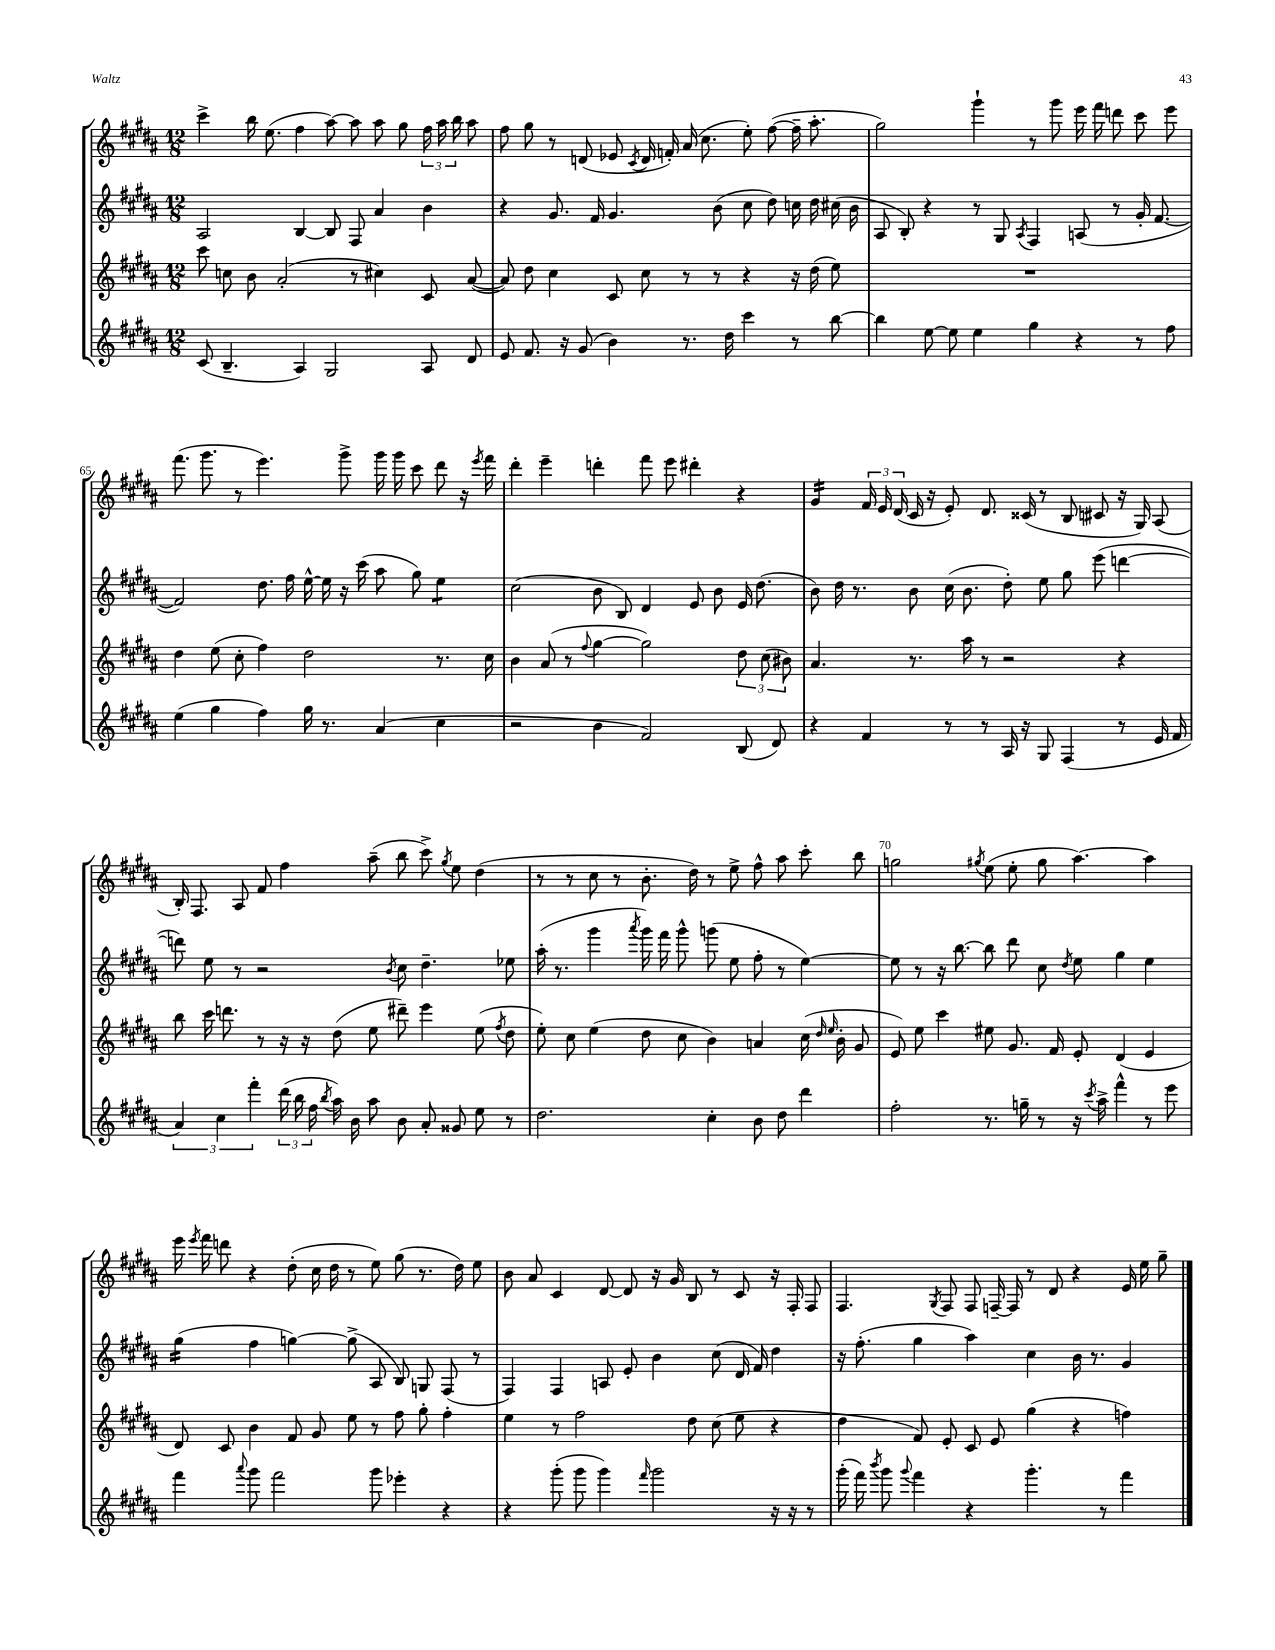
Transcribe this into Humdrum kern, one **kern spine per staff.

**kern	**kern	**kern	**kern
*staff4	*staff3	*staff2	*staff1
*clefG2	*clefG2	*clefG2	*clefG2
*k[f#c#g#d#a#]	*k[f#c#g#d#a#]	*k[f#c#g#d#a#]	*k[f#c#g#d#a#]
*M12/8	*M12/8	*M12/8	*M12/8
(8c#/	8ccc#\	2A#/	4ccc#^\
4.B~/	8cc\	.	.
.	8b\	.	16bb\
.	.	.	(8.ee\
.	(2a#'/	.	.
4A#/)	.	[4B/	4ff#\
2G#/	.	8B/]	[8aa#\)
.	8r	8F#/	8aa#\]
.	4cc#\)	4a#/	8aa#\
.	.	.	8gg#\
8A#/	8c#/	4b\	24ff#\
.	.	.	24aa#\
.	.	.	24bb\
8d#/	([8a#/	.	8aa#\
=	=	=	=
8e/	8a#/])	4r	8ff#\
8.f#/	8dd#\	.	8gg#\
.	4cc#\	8.g#/	8r
16r	.	.	.
(8g#/	.	.	(8d/
.	.	16f#/	.
4b\)	8c#/	4.g#/	8e-/
.	.	.	8qc#/
.	8cc#\	.	16d/
.	.	.	16f'/)
8.r	8r	.	(16a#/
.	.	.	8.cc#\
.	8r	(8b\	.
16dd#\	.	.	.
4ccc#\	4r	8cc#\	8ee'\)
.	.	8dd#\)	([8ff#\
8r	16r	16cc\	16ff#~\]
.	(16dd#\	16dd#\	8.aa#'\
[8bb\	8ee\)	(16cc#\	.
.	.	16b\	.
=	=	=	=
4bb\]	1.r	8A#/	2gg#\)
.	.	8B'/)	.
[8ee\	.	4r	.
8ee\]	.	.	.
4ee\	.	8r	4ggg#`\
.	.	8G#/	.
.	.	8qA#/	.
4gg#\	.	4F#/	8r
.	.	.	8ggg#\
4r	.	(8A/	16eee\
.	.	.	16fff#\
.	.	8r	8ddd\
8r	.	16g#'/	8ccc#\
.	.	[8.f#/	.
8ff#\	.	.	8eee\
=	=	=	=
(4ee\	4dd#\	2f#/])	(8.fff#\
.	.	.	8.ggg#\
4gg#\	(8ee\	.	.
.	8cc#'\	.	8r
4ff#\)	4ff#\)	8.dd#\	4.eee\)
.	.	16ff#\	.
16gg#\	2dd#\	[16ee^^\	.
8.r	.	16ee\]	.
.	.	16r	8ggg#^\
.	.	(16ccc#\	.
(4a#/	.	8aa#\	16ggg#\
.	.	.	16ggg#\
.	.	8gg#\)	8ccc#\
4cc#\	8.r	4ee\	8ddd#\
.	.	.	16r
.	.	.	8qeee/
.	16cc#\	.	16fff#\
=	=	=	=
2r	4b\	(2cc#\	4ddd#'\
.	(8a#/	.	4eee~\
.	8r	.	.
.	8qqff#/	.	.
4b\	[4gg#\	8b\	4ddd'\
.	.	8B/)	.
2f#/)	2gg#\])	4d#/	8fff#\
.	.	.	8eee\
.	.	8e/	4ddd#'\
.	.	8b\	.
(8B/	12dd#\	16e/	4r
.	.	(8.dd#\	.
.	(12cc#\	.	.
8d#/)	.	.	.
.	12b#\)	.	.
=	=	=	=
4r	4.a#/	8b\)	4g#/
.	.	16dd#\	.
.	.	8.r	.
4f#/	.	.	24f#/
.	.	.	24e/
.	.	.	(24d#/
.	8.r	8b\	16c#/
.	.	.	16r
8r	.	(16cc#\	8e'/)
.	16aa#\	8.b\	.
8r	8r	.	8.d#/
16A#/	2r	8dd#'\)	.
16r	.	.	(16c##/
8G#/	.	8ee\	8r
(4F#/	.	8gg#\	8B/
.	.	(8eee\	8c#/
8r	4r	[4ddd\	16r
.	.	.	16G#/)
16e/	.	.	(8A#/
16f#/	.	.	.
=	=	=	=
6a#/)	8bb\	8ddd\])	16B'/)
.	.	.	8.F#/
.	16ccc#\	8ee\	.
6cc#\	.	.	.
.	8.ddd\	.	.
.	.	8r	8A#/
6fff#'\	.	.	.
.	8r	2r	8f#/
(24ddd#\	16r	.	4ff#\
24bb\	.	.	.
.	16r	.	.
24ff#\	.	.	.
8qbb/	.	.	.
16aa#\)	(8dd#\	.	.
16b\	.	.	.
8aa#\	8ee\	.	(8aa#~\
.	.	8qb/	.
8b\	8ddd#~\)	8cc#\	8bb\
8a#'/	4eee\	4.dd#~\	8ccc#^\)
.	.	.	8qgg#/
8g##/	.	.	8ee\
8ee\	(8ee\	.	(4dd#\
.	8qff#/	.	.
8r	8dd#\	8ee-\	.
=	=	=	=
2.dd#\	8ee'\)	(16aa#'\	8r
.	.	8.r	.
.	8cc#\	.	8r
.	(4ee\	4ggg#\	8cc#\
.	.	.	8r
.	.	8qaaa#/	.
.	8dd#\	16ggg#\)	8.b'\
.	.	16fff#\	.
.	8cc#\	8ggg#^^\	.
.	.	.	16dd#\)
4cc#'\	4b\)	(8ggg\	8r
.	.	8ee\	8ee^\
8b\	4a/	8ff#'\	8ff#^^\
8dd#\	.	8r	8aa#\
4ddd#\	(16cc#\	[4ee\)	8ccc#'\
.	16qqdd#/	.	.
.	16qqee/	.	.
.	16b'\	.	.
.	8g#/	.	8bb\
=	=	=	=
2ff#'\	8e/)	8ee\]	2gg\
.	8ee\	8r	.
.	4ccc#\	16r	.
.	.	[8.bb\	.
.	.	.	8qgg#/
8.r	8ee#\	8bb\]	(8ee\
.	8.g#/	8ddd#\	8ee'\
16gg~\	.	.	.
8r	.	8cc#\	8gg#\
.	16f#/	.	.
.	.	8qdd#/	.
16r	8e'/	8ee\	[4.aa#\)
8qccc#/	.	.	.
16aa#^\	.	.	.
4fff#^^\	(4d#/	4gg#\	.
8r	4e/	4ee\	4aa#\]
8eee\	.	.	.
=	=	=	=
4fff#\	8d#/)	(4gg#\	16eee\
.	.	.	8qeee/
.	.	.	16fff#\
.	8c#/	.	8ddd\
8qqaaa#/	.	.	.
8ggg#\	4b\	4ff#\	4r
2fff#\	.	.	.
.	8f#/	[4gg\)	(8dd#'\
.	8g#/	.	16cc#\
.	.	.	16dd#\
.	8ee\	(8gg^\]	8r
8ggg#\	8r	8A#/	8ee\)
4eee-'\	8ff#\	8B/)	(8gg#\
.	8gg#'\	8G/	8.r
4r	4ff#'\	(8F#/	.
.	.	.	16dd#\)
.	.	8r	8ee\
=	=	=	=
4r	4ee\	4F#/)	8b\
.	.	.	8a#/
(8ggg#'\	8r	4F#/	4c#/
8ggg#\	2ff#\	.	.
4ggg#\)	.	8A/	[8d#/
.	.	8e'/	8d#/]
16qqfff#/	.	.	.
2ggg#\	.	4b\	16r
.	.	.	16g#/
.	8dd#\	.	8B/
.	(8cc#\	(8cc#\	8r
.	8ee\	16d#/	8c#/
.	.	16f#/)	.
16r	4r	4dd#\	16r
16r	.	.	16F#'/
8r	.	.	8F#/
=	=	=	=
(16ggg#'\	4dd#\	16r	4.F#/
16fff#\)	.	(8.ff#'\	.
8qbbb/	.	.	.
8ggg#\	.	.	.
8qqggg#/	.	.	.
4fff#\	8f#/)	4gg#\	.
.	.	.	8qG#/
.	8e'/	.	8F#/
4r	8c#/	4aa#\)	8F#/
.	8e/	.	[16F~/
.	.	.	16F/]
4.ggg#'\	(4gg#\	4cc#\	8r
.	.	.	8d#/
.	4r	16b\	4r
.	.	8.r	.
8r	.	.	.
4fff#\	4ff\)	4g#/	16e/
.	.	.	16ee\
.	.	.	8gg#~\
==	==	==	==
*-	*-	*-	*-
